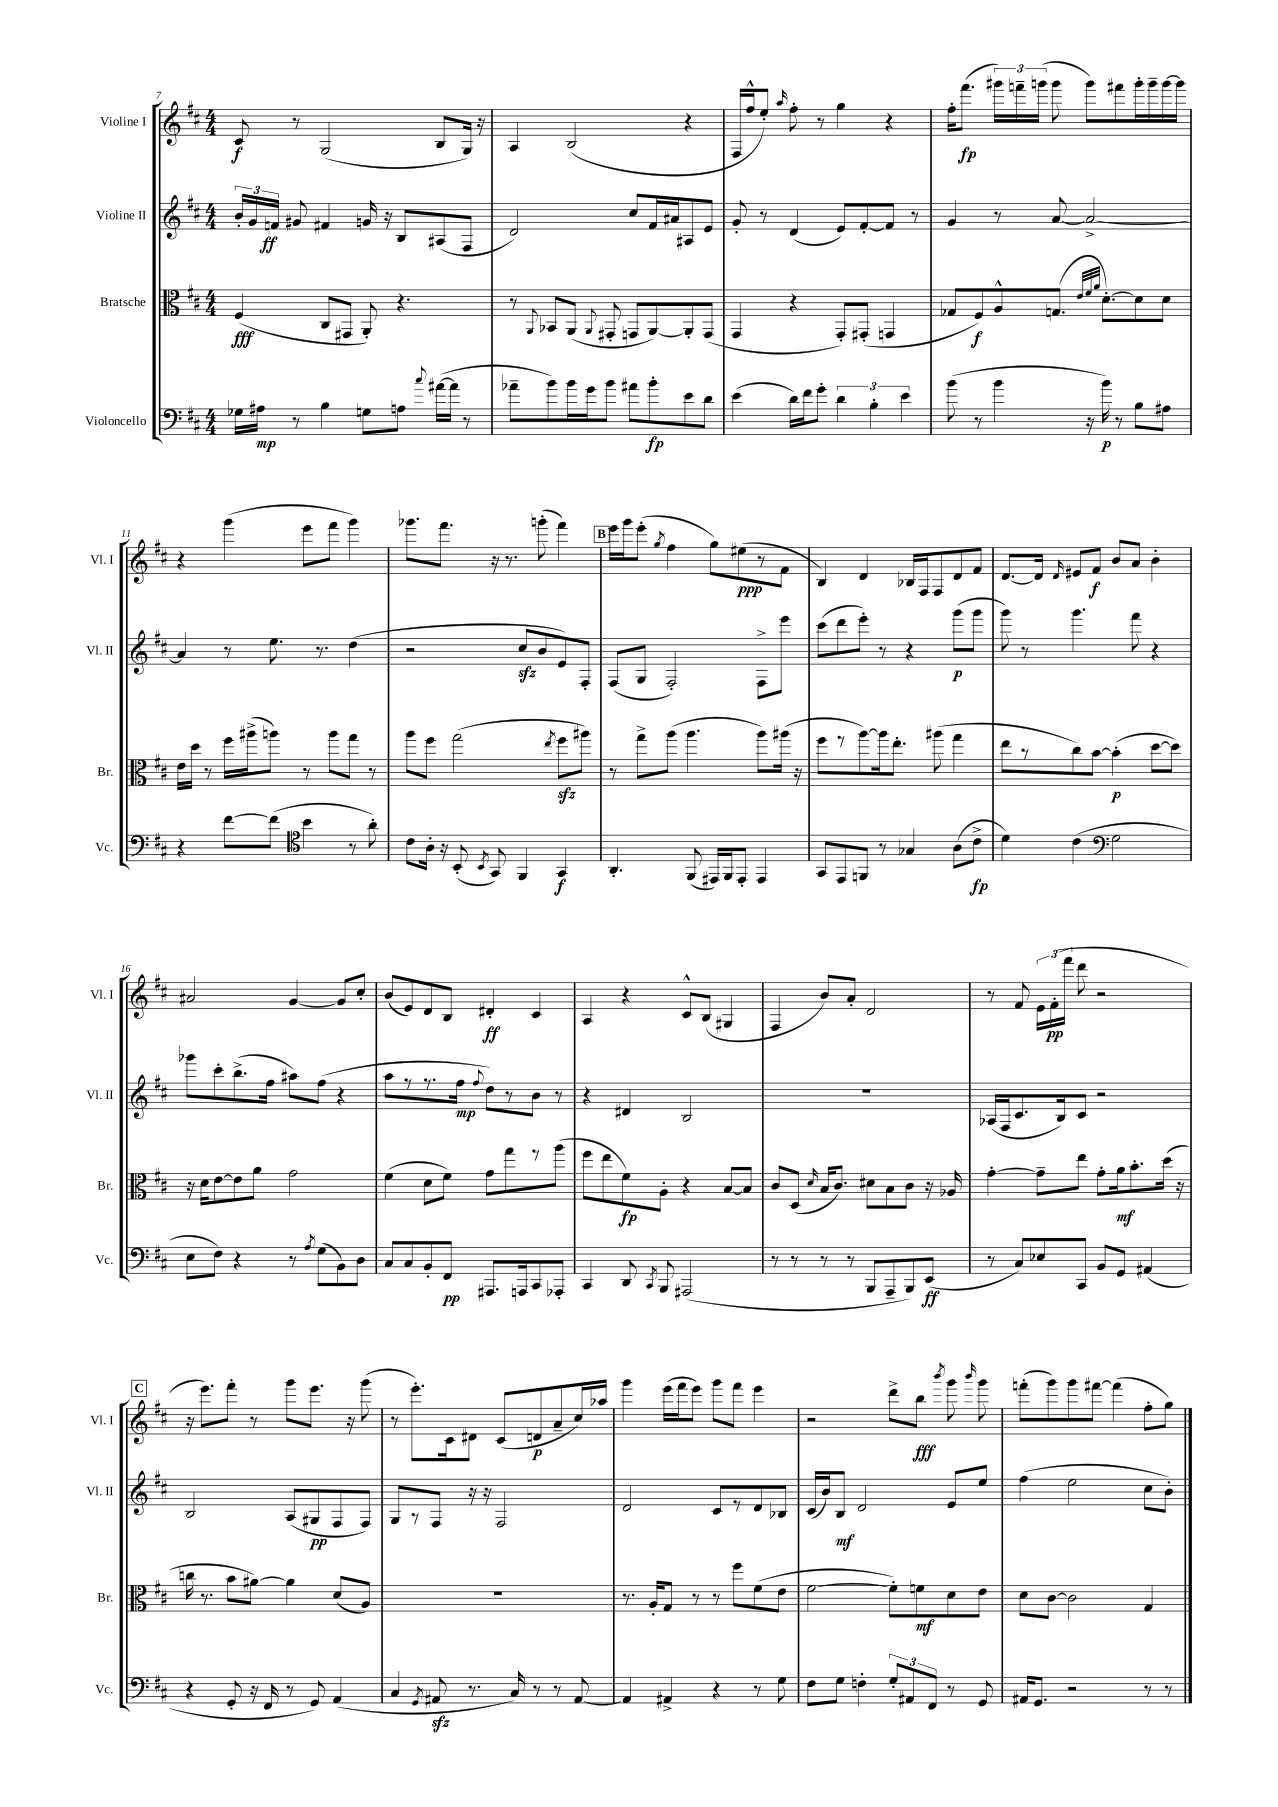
<<
\new StaffGroup <<
\new Staff = "s0" \with { instrumentName = "Violine I" shortInstrumentName = "Vl. I" } {
    \clef treble \key d \major \numericTimeSignature \time 4/4
    \autoBeamOff cis'8\f r8 g2( b8[ g16]) r16 |
    a4 b2( r4 |
    fis16[ fis''16-^ e''8]-.) \grace { a''16 } fis''8-. r8 g''4 r4 |
    fis''16[-. fis'''8.]\fp( \tuplet 3/2 { gis'''16[) f'''16-- g'''16]( } g'''8 g'''8[) fis'''8 g'''16-. g'''16-- g'''16~ g'''16] |
    r4 g'''4( e'''8[ fis'''8] g'''4) |
    ges'''8.[ fis'''8.] r16 r8. g'''8-.( fis'''4) |
    \mark \markup { \box "B" } e'''16[ g'''16 e'''8]-.( \acciaccatura { g''8 } fis''4 g''8[) eis''8\ppp( r8 fis'8] |
    b4) d'4 bes16[ fis16 fis8 d'8 fis'8] |
    d'8.[~ d'16] \grace { d'16 } eis'8[ fis'8]\f b'8[ a'8] b'4-. |
    ais'2 g'4~ g'8[ cis''8]-. |
    b'8[( e'8) d'8 b8] dis'4-.\ff cis'4 |
    a4 r4 cis'8[-^ b8]( gis4 |
    fis4 b'8[) a'8]-. d'2 |
    r8 fis'8 \tuplet 3/2 { e'16[ fis'16-.\pp( fis'''16] } d'''8 r2 |
    \mark \markup { \box "C" } r16 e'''8.[) fis'''8]-. r8 g'''8[ e'''8.] r16 g'''8( |
    r8 e'''8.[-.) cis'16 dis'8] cis'8[( d'8\p a'8-- cis''16) aes''16] |
    g'''4 e'''16[( fis'''16 e'''8]) g'''8[ fis'''8] e'''4 |
    r2 d'''8[-> b''8]\fff \acciaccatura { b'''8 } g'''8 \grace { b'''16 } g'''8 |
    f'''8[-.( g'''8) g'''8 fis'''8]~ fis'''4( fis''8[-. g''8]) \bar "|." |
}
\new Staff = "s1" \with { instrumentName = "Violine II" shortInstrumentName = "Vl. II" } {
    \clef treble \key d \major \numericTimeSignature \time 4/4
    \autoBeamOff \tuplet 3/2 { b'16[-. g'16 f'16]\ff } gis'8 fis'4 g'16 r16 b8[ ais8( fis8] |
    d'2) cis''8[ fis'16 ais'16 ais8 e'8] |
    g'8-. r8 d'4( e'8[) fis'8~-. fis'8] r8 |
    g'4 r8 a'8~ a'2~-> |
    a'4 r8 e''8. r8. d''4( |
    r2 cis''8[\sfz b'8 e'8) fis8]-. |
    \mark \markup { \box "B" } fis8[( g8] fis2-.) fis8[-> e'''8] |
    cis'''8[( d'''8 e'''8]-.) r8 r4 g'''8[\p( g'''8] |
    g'''8) r8 g'''4. fis'''8 r4 |
    ges'''8[ cis'''8-. b''8.->( fis''16] ais''8[) fis''8]( r4 |
    a''8[ r8 r8. fis''16]\mp \appoggiatura { fis''8 } d''8[) r8 b'8] r8 |
    r4 dis'4 b2 |
    R1 |
    aes16[( fis16 cis'8. b16) cis'8] r2 |
    \mark \markup { \box "C" } b2 a8[( gis8\pp fis8 fis8]) |
    g8[ r8 fis8] r16 r16 fis2 |
    d'2 cis'8[ r8 d'8 bes8] |
    cis'16[( b'16) b8]\mf d'2 e'8[ e''8] |
    fis''4( e''2 cis''8[ b'8]-.) \bar "|." |
}
\new Staff = "s2" \with { instrumentName = "Bratsche" shortInstrumentName = "Br." } {
    \clef alto \key d \major \numericTimeSignature \time 4/4
    \autoBeamOff fis4\fff( cis8[ gis,8] a,8-.) r4. |
    r8 \appoggiatura { a,8 } bes,8[ a,8]( \appoggiatura { a,8 } gis,8-. g,8[ a,8~) a,8-. g,8]( |
    g,4 r4 g,8[-.) gis,8]-.( g,4 |
    ges8[ fis8\f) a8-^ g8.]( \grace { e'32[ fis'32 a'32] } d'8.[~-.) d'8 d'8] |
    e'16[ d''16] r8 fis''16[ ais''16->( a''8]) r8 a''8[ g''8] r8 |
    a''8[ fis''8] g''2( \acciaccatura { e''8 } fis''8[\sfz ais''8]) |
    \mark \markup { \box "B" } r8 g''8[-> a''8]( a''4. a''8[) ais''16]( r16 |
    fis''8[ r8 a''8~) a''16 e''8.]-. ais''8( g''4 |
    e''8[ r8 cis''8) b'8]~ b'4-.\p( d''8[~ d''8]) |
    r16 d'16[ e'8~ e'8 a'8] g'2 |
    fis'4( d'8[ fis'8]) g'8[ g''8 r8 a''8]( |
    fis''8[ e''8 fis'8\fp) a8]-. r4 b8[~ b8] |
    cis'8[ d8]( \grace { d'16 } b16[ cis'8.]) dis'8[ b8 cis'8] r16 aes16 |
    g'4~-. g'8[-- e''8] g'8[-. a'16\mf b'8.-. d''16]( r16 |
    \mark \markup { \box "C" } c''16 r8. b'8[ ais'8]~) ais'4 d'8[( a8]) |
    R1 |
    r8. a16[-. g8] r8 r8 fis''8[ fis'8( e'8] |
    fis'2~ fis'8[-.) f'8\mf d'8 e'8] |
    d'8[ cis'8]~ cis'2 g4 \bar "|." |
}
\new Staff = "s3" \with { instrumentName = "Violoncello" shortInstrumentName = "Vc." } {
    \clef bass \key d \major \numericTimeSignature \time 4/4
    \autoBeamOff ges16[ ais16]\mp r8 b4 g8[ a8] \appoggiatura { cis''8 } ais'16[~( ais'16] r8 |
    aes'8[-- b'8) b'16 g'16 b'8] ais'8[ b'8-.\fp e'8 d'8] |
    e'4( d'16[) fis'16 g'8]-. \tuplet 3/2 { d'4 b4-. e'4 } |
    b'8( r8 b'4 r16 b'16\p) r8 b8[ ais8] |
    r4 fis'8[~ fis'8]( \clef tenor b'4 r8 a'8-.) |
    cis'8[ a16]-. r16 b,8-.( \acciaccatura { b,8 } g,8) fis,4 g,4\f |
    \mark \markup { \box "B" } a,4.-. fis,8( eis,16[) fis,16 eis,8]-. eis,4 |
    g,8[ e,8 f,8] r8 ges4 a8[( cis'8]->\fp |
    d'4) cis'4( \clef bass g2 |
    e8[ fis8]) r4 r8 \acciaccatura { a8 } g8[( b,8) d8] |
    cis8[ cis8 b,8-. fis,8]\pp ais,,8.[ a,,16 cis,8 aes,,8]-. |
    cis,4 d,8 \acciaccatura { cis,8 } b,,8 ais,,2( |
    r8 r8 r8 r8 b,,8[ a,,8-- b,,8) e,8]\ff( |
    r8 cis8[) ees8 cis,8] b,8[ g,8] ais,4( |
    \mark \markup { \box "C" } r4 g,8-. r16 fis,16 r8 g,8) a,4( |
    cis4 \acciaccatura { g,8 } ais,8\sfz r8. cis16) r8 r8 ais,8~ |
    ais,4 ais,4-> r4 r8 g8 |
    fis8[ g8] f4-. \tuplet 3/2 { g8[-. ais,8 fis,8] } r8 g,8 |
    ais,16[ g,8.] r2 r8 r8 \bar "|." |
}
>>
>>
\layout { \context { \Score currentBarNumber = #7 } }
